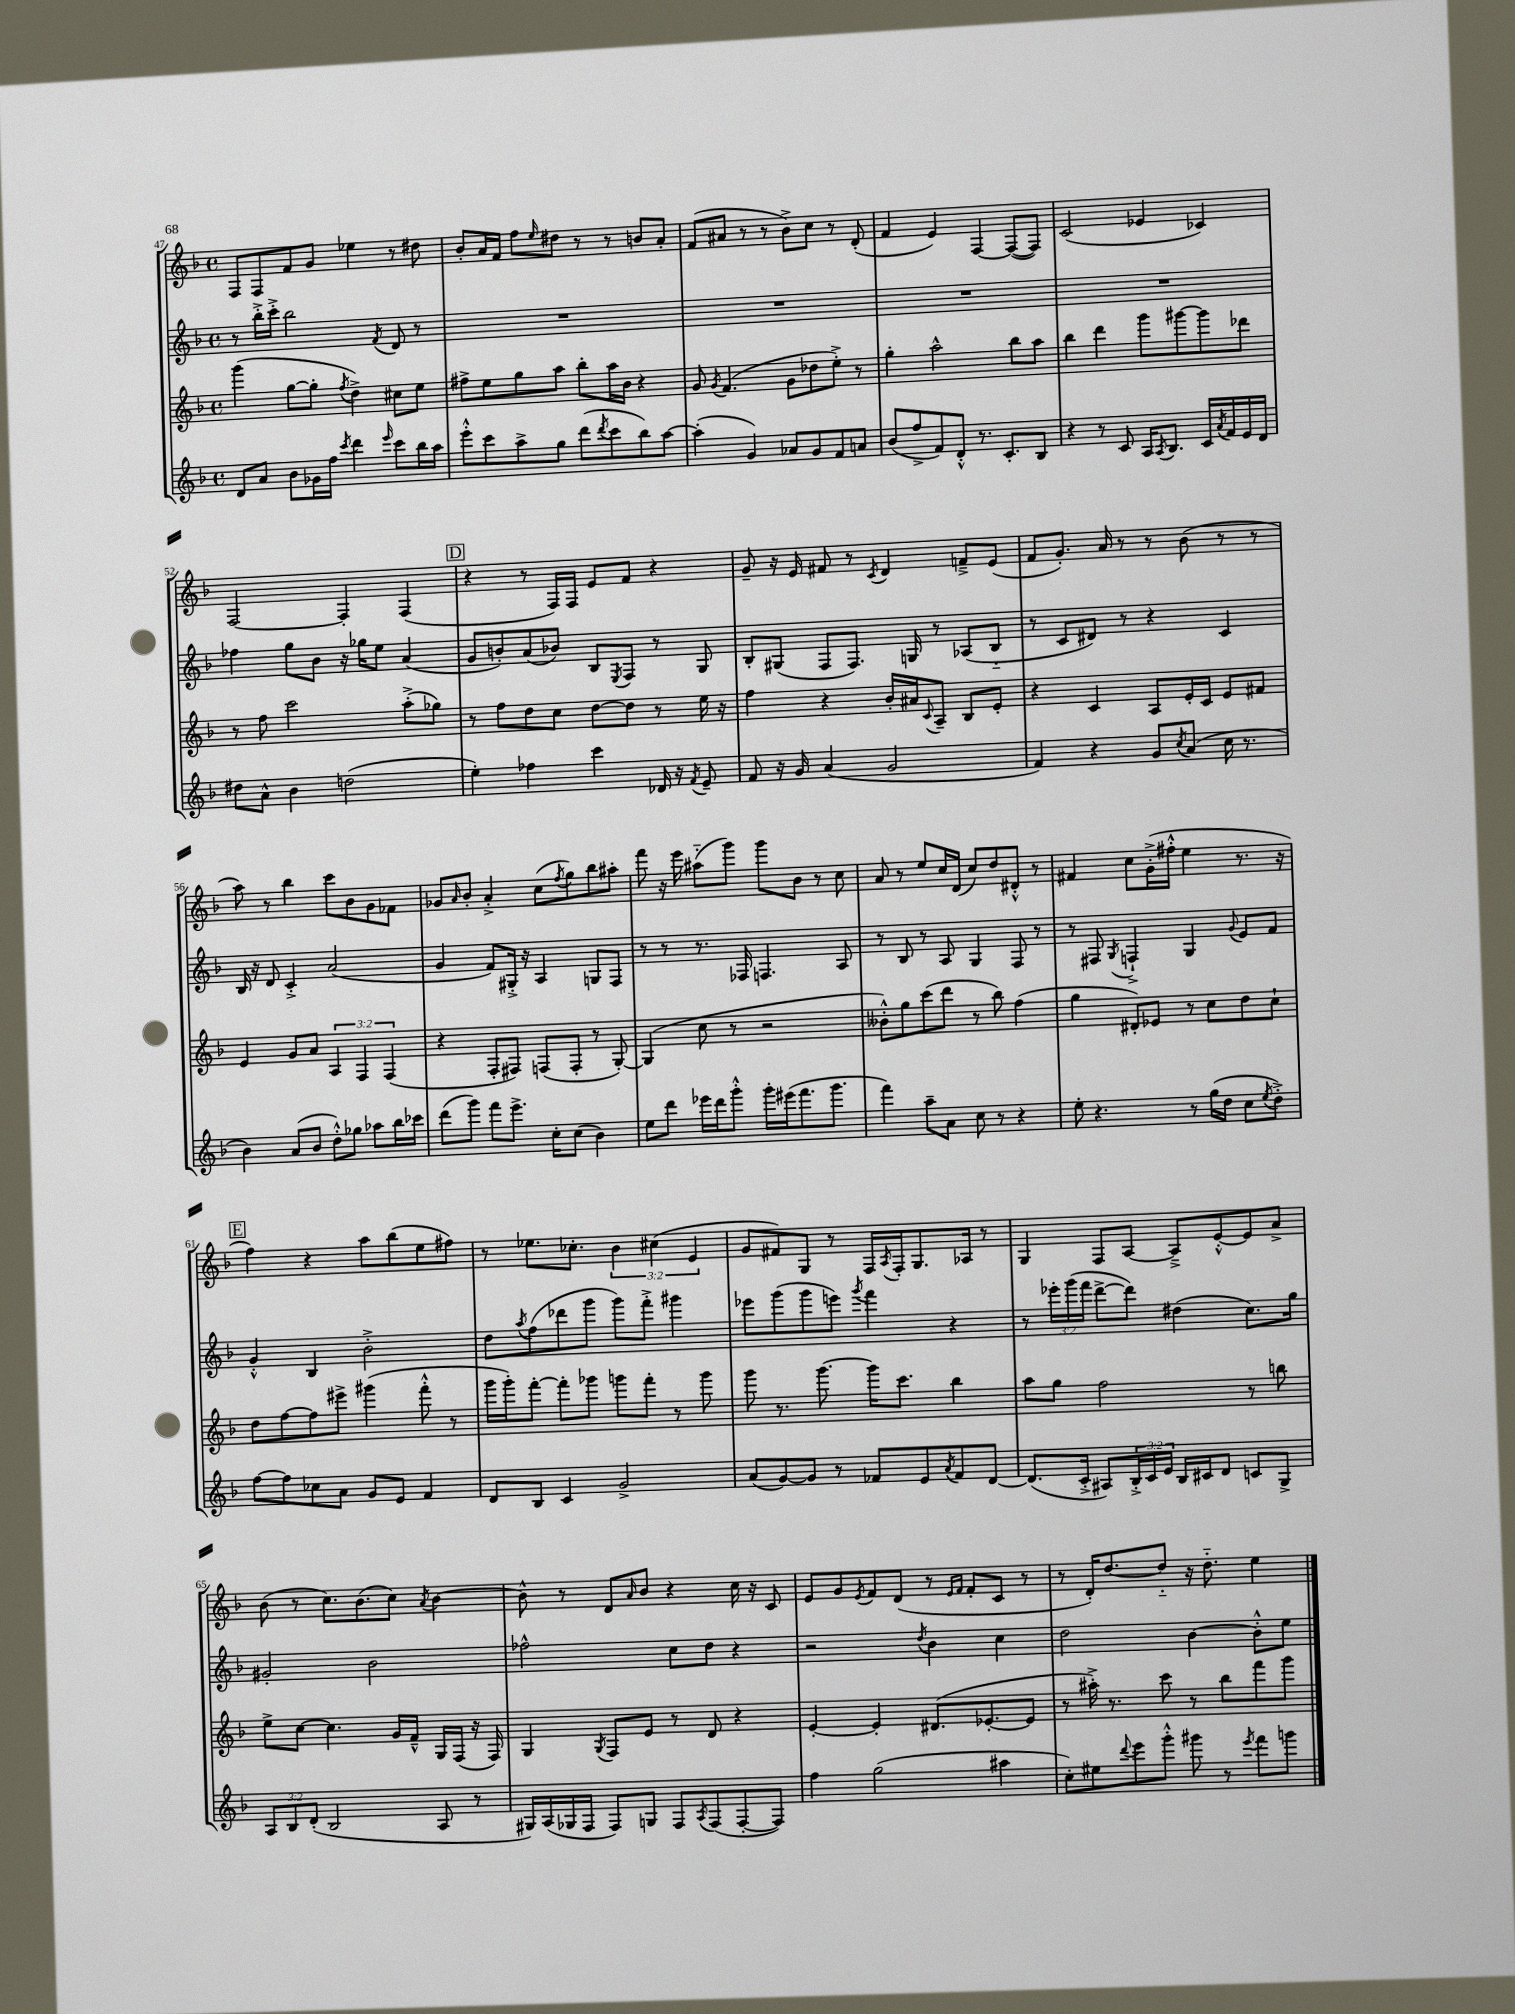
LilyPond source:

<<
\new StaffGroup <<
\new Staff = "s0" {
    \clef treble \key f \major \defaultTimeSignature \time 4/4 \override Staff.TupletNumber.text = #tuplet-number::calc-fraction-text
    f8 f8 f'8 g'8 ees''4 r8 dis''8 |
    bes'8-. a'16 f'16 f''8 \grace { e''16 } dis''8 r8 r8 b'8 a'8-. |
    f'8( ais'8 r8 r8 bes'8->) c''8 r8 d'8-.( |
    f'4 e'4) f4~ f8~( f8) |
    c'2( ees'4 ces'4) |
    f2~ f4-. f4( |
    \mark \markup { \box "D" } r4 r8 f16) f16 e'8 f'8 r4 |
    g'8-- r16 e'16 fis'8 r8 \acciaccatura { c'8 } d'4 f'8---> e'8( |
    f'8 g'8.-.) a'16 r8 r8 bes'8( r8 r8 |
    a''8) r8 bes''4 c'''8 bes'8 g'8 fes'8 |
    ges'8 \grace { a'16 } bes'8-. a'4-.-> c''8( \acciaccatura { f''8 } g''8) bes''8 ais''8-. |
    f'''8 r16 e'''16 ais''8-_( g'''8) g'''8 bes'8 r8 c''8 |
    a'8 r8 e''8 c''16 d'16( c''8) d''8 dis'8-.-^ r8 |
    fis'4 c''8 g'16-.->( fis''16-.-^ e''4 r8. r16 |
    \mark \markup { \box "E" } f''4) r4 a''8 bes''8( e''8 fis''8) |
    r8 ees''8. ces''8.-. \tuplet 3/2 { bes'4 cis''4( e'4 } |
    g'8 fis'8) g8 r8 f16 \acciaccatura { a8 } f16-. g8. aes16 r8 |
    g4 f8 a8~ a8---> e'8~-.-^ e'8 a'8-> |
    bes'8( r8 c''8.) bes'8.( c''8) \acciaccatura { a'8 } bes'4~ |
    bes'8-^ r8 d'8 \grace { a'16 } bes'8 r4 c''16 r16 c'8 |
    e'8 g'8 \acciaccatura { e'8 } f'8 d'8( r8 \grace { e'16 f'16 } f'8-. c'8 r8 |
    r8 d'16-.) d''8.~ d''8-_ r16 d''8.-_ e''4 \bar "|." |
}
\new Staff = "s1" {
    \clef treble \key f \major \defaultTimeSignature \time 4/4 \override Staff.TupletNumber.text = #tuplet-number::calc-fraction-text
    r8 bes''16-.-> c'''16-.-> bes''2 \acciaccatura { f'8 } d'8 r8 |
    R1 |
    R1 |
    R1 |
    R1 |
    fes''4 g''8 bes'8 r16 ges''16 e''8 a'4( |
    \mark \markup { \box "D" } g'8 b'8-.) a'8( bes'8) bes8 \acciaccatura { e8 } f8 r8 g8 |
    bes8-. gis8( f8 f8.) g16 r8 aes8( bes8-_ |
    r8 c'8 dis'8) r8 r4 c'4 |
    bes16 r16 d'8 c'4-.-> a'2( |
    g'4 f'8) gis16-.-> r16 a4 g8 f8 |
    r8 r8 r8. fes16 f4. a8 |
    r8 bes8 r8 a8 g4 f8 r8 |
    r8 fis8 \acciaccatura { g8 } f4-!-> g4 \appoggiatura { g'8 } e'8 f'8 |
    \mark \markup { \box "E" } g'4-.-^ bes4 bes'2-.-> |
    d''8 \acciaccatura { a''8 } f''8( des'''8 g'''8 g'''8) f'''8-.-> gis'''4 |
    ees'''8 g'''8( g'''8 e'''8) \acciaccatura { g'''8 } f'''4 r4 |
    r8 \tuplet 3/2 { ees'''16-. g'''16( f'''16 } d'''8~-> d'''8) dis''4( c''8.) g''16 |
    gis'2-. bes'2 |
    fes''2-^ c''8 d''8 r4 |
    r2 \acciaccatura { d''8 } bes'4 c''4 |
    d''2 bes'4~ bes'8-.-^ e''8 \bar "|." |
}
\new Staff = "s2" {
    \clef treble \key f \major \defaultTimeSignature \time 4/4 \override Staff.TupletNumber.text = #tuplet-number::calc-fraction-text
    g'''4( g''8~ g''8-. \acciaccatura { f''8 } d''4->) cis''8 e''8 |
    fis''8-> e''8 g''8 a''8 bes''8-. a''16 bes'16 r4 |
    g'8 \acciaccatura { g'8 } f'4.( g'8 des''8 e''8-.->) r8 |
    g''4-. a''2-^ bes''8 a''8 |
    bes''4 d'''4 g'''8 gis'''8~ gis'''8 des'''8 |
    r8 f''8 c'''2 a''8-.->( ges''8) |
    \mark \markup { \box "D" } r8 f''8 d''8 c''8 d''8~ d''8 r8 e''16 r16 |
    f''4 r4 bes'16-. ais'16 \appoggiatura { c'8 } a8-- bes8 e'8-. |
    r4 c'4 a8 e'16-. c'16 e'8 fis'8 |
    e'4 g'8 a'8 \tuplet 3/2 { a4 f4 f4( } |
    r4 f8-. fis8) f8( f8-. r8 g8~-.) |
    g4( c''8 r8 r2 |
    beses'8-.-^) g''8 c'''8( d'''8 r8 bes''8) f''4( |
    g''4 dis'8-.) ees'8 r8 c''8 d''8 c''8-! |
    \mark \markup { \box "E" } d''8 f''8~ f''8 eis'''8-> gis'''4( f'''8-.-^ r8 |
    g'''16 g'''16-.) f'''8~-. f'''8-. ges'''8 g'''8 f'''8-. r8 g'''8 |
    g'''8 r8. g'''8.~ g'''16 c'''8. bes''4 |
    a''8 g''8 f''2 r8 b''8 |
    e''8-> c''8~ c''4. g'16 f'16---^ g16 f16( r16 f16) |
    g4 \acciaccatura { g8 } f8 e'8 r8 d'8 r4 |
    e'4~-. e'4-. dis'8.( ees'8.~-. ees'8 |
    r8 ais''16-.->) r8. c'''8 r8 bes''8 f'''8 g'''8 \bar "|." |
}
\new Staff = "s3" {
    \clef treble \key f \major \defaultTimeSignature \time 4/4 \override Staff.TupletNumber.text = #tuplet-number::calc-fraction-text
    d'8 a'8 bes'8 ges'16 f''16 \acciaccatura { c'''8 } d'''4 \grace { e'''16 } c'''8 bes''16 a''16 |
    e'''8-.-^ c'''8 a''8-> g''8 d'''8( \acciaccatura { d'''8 } c'''8 bes''8) a''8~ |
    a''4-.( g'4) aes'8 g'8 f'8 a'8 |
    bes'8( f''8-> f'8) d'8-.-^ r8. c'8.-. bes8 |
    r4 r8 c'8 a16 \acciaccatura { a8 } bes8. c'16 \acciaccatura { a'8 } f'16 e'16 d'16 |
    dis''8 a'8-^ bes'4 d''2( |
    \mark \markup { \box "D" } e''4-.) fes''4 c'''4 des'16 r16 \acciaccatura { f'8 } e'8-- |
    f'8 r16 g'16 a'4( g'2 |
    f'4) r4 g'8 \acciaccatura { c''8 } a'8( c''16 r8. |
    bes'4) a'8( bes'8 d''8-.-^) ges''8 aes''8 bes''16 ces'''16 |
    d'''8( g'''8) f'''8 e'''8.-> c''16-. c''8( bes'4) |
    e''8 d'''8 ees'''16 d'''16 g'''8-.-^ g'''16-. eis'''16( f'''8. g'''8. |
    f'''4) a''8-- a'8 c''8 r8 r4 |
    e''8-. r4. r8 g''16( d''16 c''8 \acciaccatura { e''8 } d''8-.->) |
    \mark \markup { \box "E" } f''8~ f''8 ces''8 a'8 g'8 e'8 f'4 |
    d'8 bes8 c'4 g'2-> |
    a'8( g'8~) g'8 r8 fes'8 e'8 \acciaccatura { a'8 } fes'8 d'8~ |
    d'8.( c'16-.-> ais8) \tuplet 3/2 { bes16-.-> c'16 e'16 } bes16 cis'16 d'8 c'8 g8-> |
    \tuplet 3/2 { a8 bes8 d'8-.( } bes2 a8 r8 |
    gis16) a16( ges16 f16 f8) g8 f8 \acciaccatura { a8 } f8( f8~-. f8) |
    f''4 g''2( ais''4 |
    c''8-.) eis''8 \appoggiatura { d'''8 } e'''8 g'''8-.-^ gis'''8 r8 \acciaccatura { e'''8 } f'''8 g'''8 \bar "|." |
}
>>
>>
\layout { \context { \Score currentBarNumber = #47 } }
